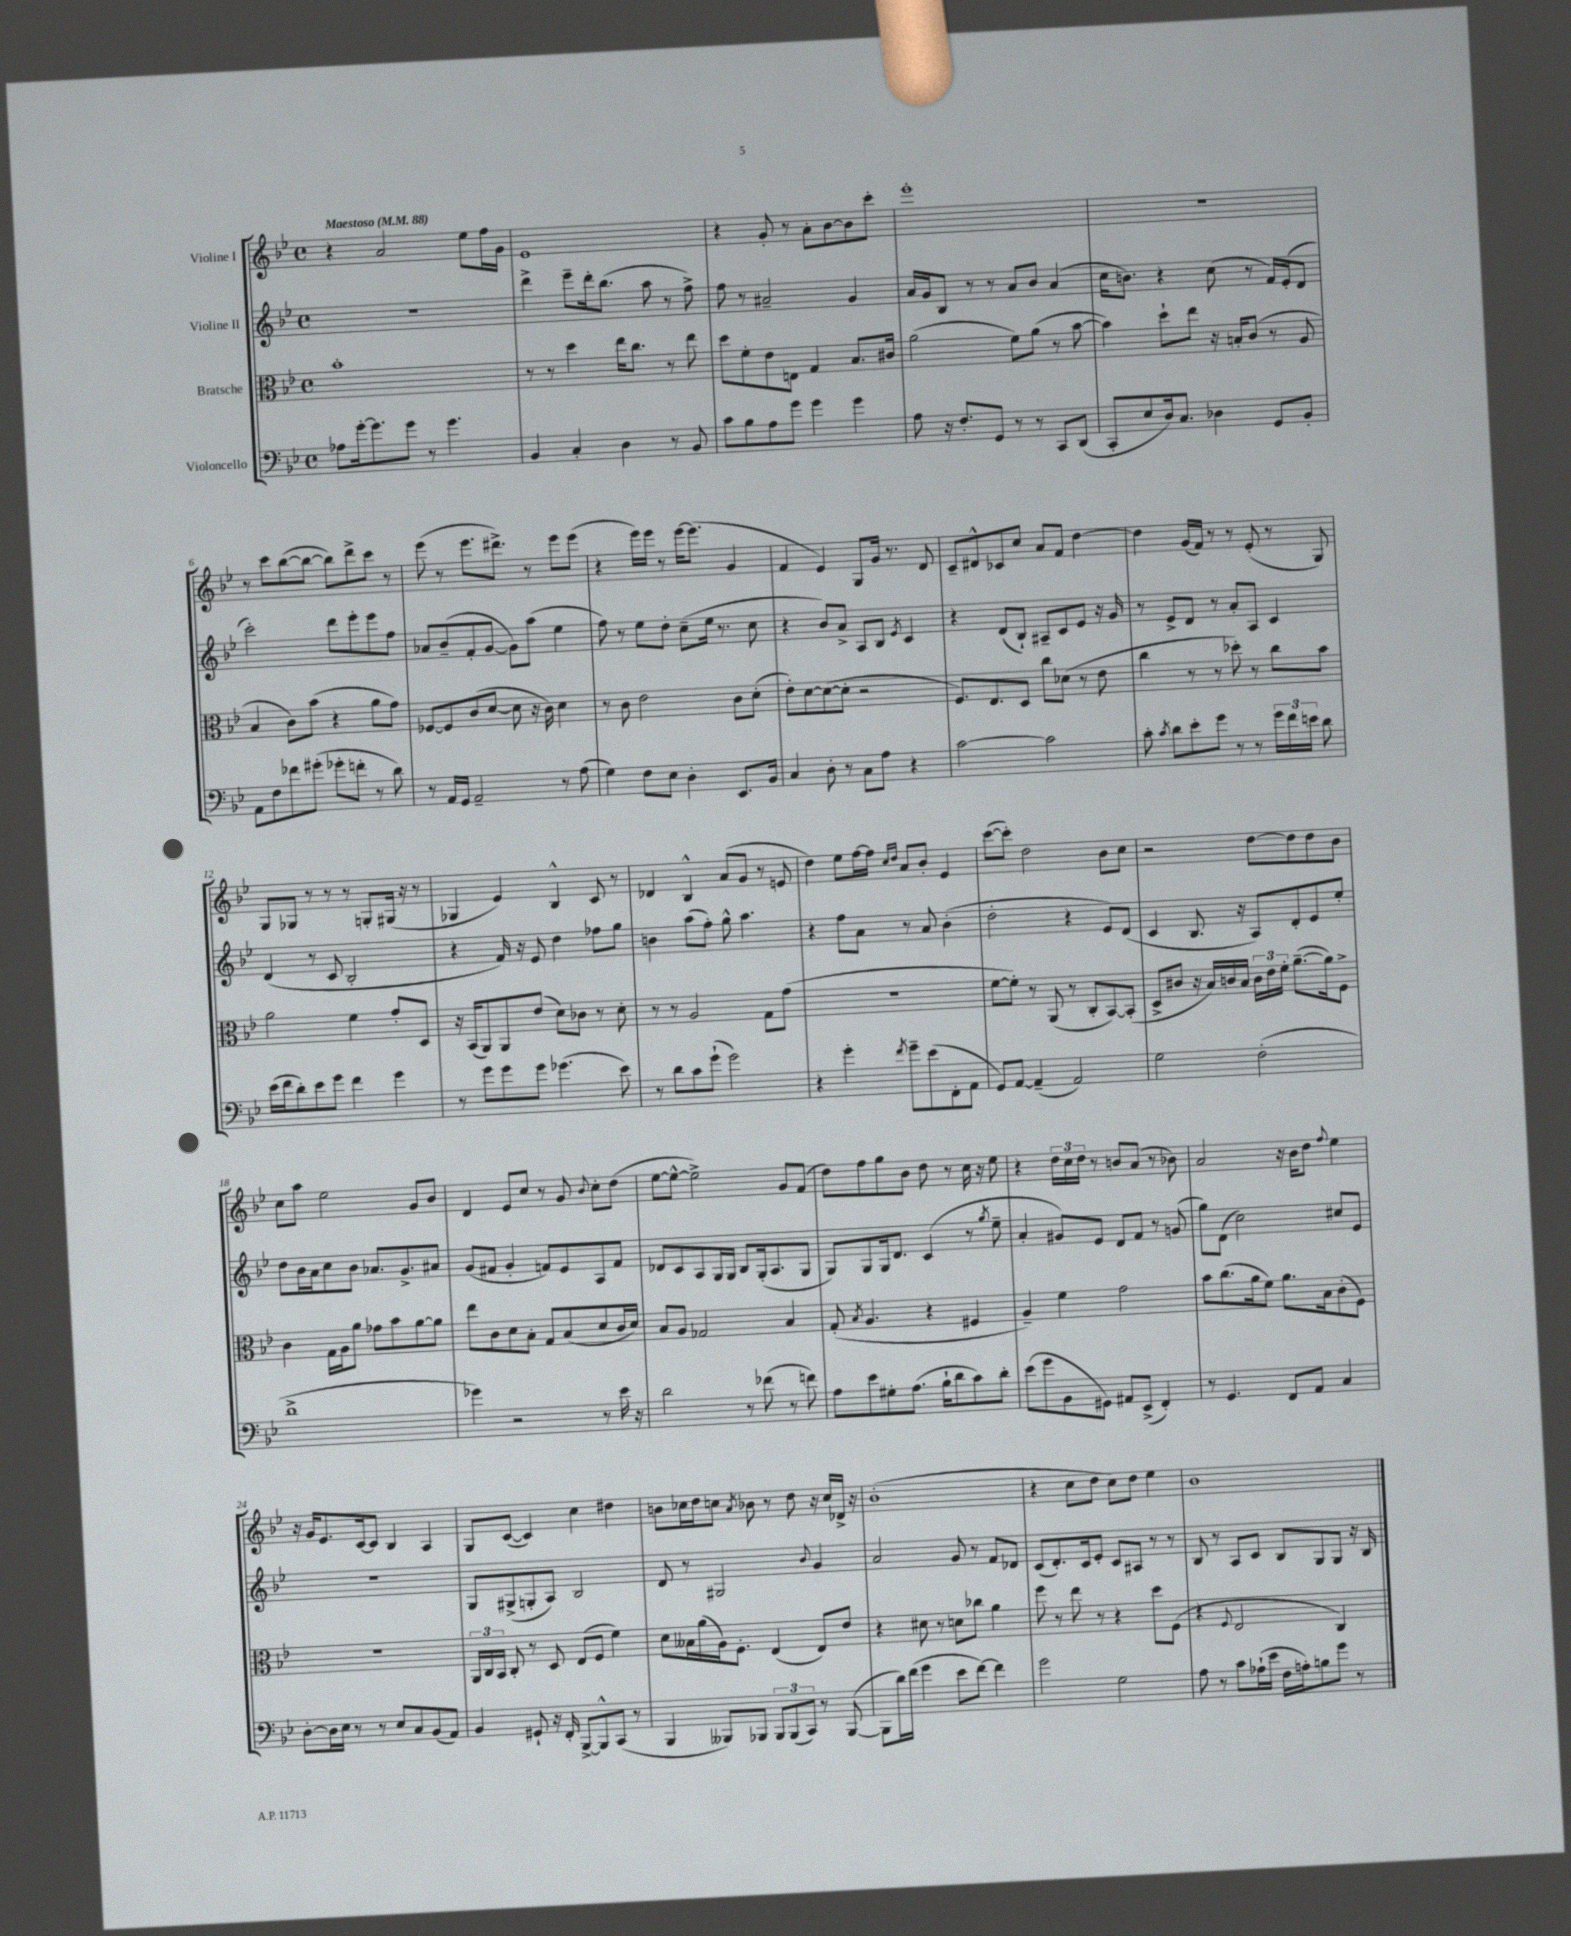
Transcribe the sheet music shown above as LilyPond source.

<<
\new StaffGroup <<
\new Staff = "s0" \with { instrumentName = "Violine I" } {
    \clef treble \key bes \major \defaultTimeSignature \time 4/4 \tempo "Maestoso" 4 = 88
    \autoBeamOff r4 a'2 ees''8[ f''16 g'16] |
    ees'1 |
    r4 g'8-. r8 a'8[-. bes'8~ bes'8 c'''8]-. |
    ees'''1-. |
    R1 |
    r8 c'''8[ bes''8~( bes''8]~ bes''8[) d'''8-> c'''8] r8 |
    ees'''8( r8 ees'''8.[ dis'''8.]->) r8 ees'''8[ ees'''8]( |
    r4 ees'''16[) ees'''16] r8 ees'''16[~ ees'''8.]( g'4 |
    f'4 ees'4) g8[ g'16] r8. d'8 |
    c'8[-- dis'8-^ ces'8 c''8] a'8[ f'8] d''4~ |
    d''4 g'16[( f'16]) r8 r8 ees'8-.( r8 g8) |
    g8[ ges8] r8 r8 r8 g8[-. gis16]( r16 r8 |
    ges4 ees'4) bes4-^ c'8 r8 |
    des'4 bes4-^ a'8[( g'8] r8 e'8 |
    d''4) ees''8[ f''16~ f''16] \grace { c''16[ d''16] } a'8[ bes'8]-. ees'4 |
    c'''8[~( c'''8]-.) d''2 bes'8[ c''8] |
    r2 d''8[~ d''8 d''8 bes'8] |
    c''8[ a''8] ees''2 g'8[ bes'8] |
    d'4 ees'8[ c''8] r8 g'8 \appoggiatura { bes'8 } c''8[-. d''8]( |
    ees''8[~ ees''8]~-^ ees''2->) g'8[ f'8]( |
    d''8[) f''8 g''8 bes'8] d''8 r8 c''16 r16 ees''8 |
    r4 \tuplet 3/2 { d''16[ c''16 d''16] } r8 b'8[ a'8]( r8 bes'8) |
    a'2 r16 bes'16[ d''8] \appoggiatura { f''8 } ees''4 |
    r16 g'16[ ees'8. c'16~ c'8] bes4 a4 |
    g8[ c'8]~( c'4) c''4 dis''4 |
    b'8[ ces''16 d''16 c''8] \acciaccatura { a'8 } bes'8 r8 d''8 r16 c''16[ des'16]-> r16 |
    bes'1-.( |
    r4 c''8[ d''8] c''8[) d''8] ees''4 |
    bes'1 \bar "|." |
}
\new Staff = "s1" \with { instrumentName = "Violine II" } {
    \clef treble \key bes \major \defaultTimeSignature \time 4/4
    \autoBeamOff r1 |
    d'''4-> ees'''8[-- d'''16-. bes''8.]( a''8 r8 f''8->) |
    f''8 r8 ais'2-- g'4 |
    a'16[ g'16 bes8] r8 r8 a'8[ bes'8] a'4( |
    c''16[ b'8.]) r4 c''8( r8 f'16[) ees'16-.( d'8] |
    c'''2-.) d'''8[ ees'''8-. ees'''8 f''8] |
    aes'8[ bes'8--( f'8-. g'8]~ g'8[) a''8]( ees''4 |
    f''8) r8 ees''8[ d''8]-. c''8[--( ees''16] r8. c''8 |
    r4 bes'8[) a'8]-> a8[ bes8] \acciaccatura { ees'8 } c'4 |
    r4 d'8[( bes8]-!) ais8[-- c'8 ees'8] r16 g'16 |
    r8 ees'8[-> d'8] r8 a'8[-. a8] c'4 |
    d'4( r8 c'8 bes2-. |
    r4 f'16) r16 ees'8 d''4 fes''8[ g''8] |
    b'4 a''8[( f''8]-.) g''8-^ a''4. |
    r4 f''8[ a'8] r8 a'8 bes'4-.( |
    d''2-. r4 ees'8[) d'8]( |
    c'4 bes8. r16 a8[) d'8-. ees'8 ees''8]-. |
    d''8[ bes'16 a'16 c''8 bes'8] aes'8.[ g'8.-> ais'8] |
    g'8[( fis'8] g'4-. f'8[) ees'8 a8 f'8] |
    des'8[ c'8 a8 g16 g16] bes8[ g16-.( a8. g8] |
    g8[) g8 g16 d'8.] c'4( r8 \acciaccatura { g''8 } ees''8-- |
    a'4-. gis'8[) ees'8] d'8[ f'8] r8 g'8( |
    g''8[) d'8]( c''2) cis''8[ ees'8] |
    R1 |
    g8[ gis8->( g8-. a8]) bes2 |
    d'8 r8 gis2 \appoggiatura { bes'8 } g'4 |
    a'2 g'8 r8 f'8[ des'8] |
    c'8[( d'8.-.) c'16 ees'8]-. c'8[ ais8] r8 r8 |
    bes8 r8 a8[ c'8] bes8[ g8 g8] r16 bes16 \bar "|." |
}
\new Staff = "s2" \with { instrumentName = "Bratsche" } {
    \clef alto \key bes \major \defaultTimeSignature \time 4/4
    \autoBeamOff bes'1-. |
    r8 r8 d''4 ees''16[ c''8.] r8 ees''8 |
    d''8[ f'8-. ees'8 e8] g4 bes8.[ cis'16] |
    a'2( f'8[) a'8]( r8 bes'8~ |
    bes'4) d''8[-! ees''8] r16 b16[-. c'8]( r8 a8 |
    bes4 c'8[) bes'8]( r4 a'8[ g'8]) |
    fes8[~ fes8 c'8( d'8]~ d'8 r16 c'16) d'4 |
    r8 c'8 ees'2 c'8[ d'8]-.( |
    ees'8[-.) d'8~ d'8~( d'8]-. r2 |
    f8.[) ees8. d8] c''8[ des'8]( r8 ees'8 |
    c''4 r8 r8 des''8-.) r8 c''8[ bes'8] |
    a'2 f'4 g'8[-. d8] |
    r16 bes,16[( a,8) a,8 ees'8]( d'8[) ces'8] r8 d'8-. |
    r8 r8 a2 g8[ g'8]( |
    R1 |
    f'8[~ f'8]-.) r8 a,8( r8 c8[-. bes,8~) bes,8]-.( |
    d8[-> cis'8] r16 bes16[) c'16 bes16] \tuplet 3/2 { c'16[ ees'16 f'16]-. } a'8.[~--( a'16) f8]-> |
    c'4 g16[ a16 a'8] ges'8[ bes'8 a'8~ a'8] |
    ees''8[ c'8 d'8 bes8]-. g8[ bes8( d'8 c'16 d'16]) |
    bes8[ a8] ges2 bes4 |
    g8-.( \acciaccatura { bes8 } a4. r4 fis4 |
    a4--) f'4 g'2 |
    bes'8[ c''8.( a'16 f'8]) a'8.[ bes16 c'8-.( f8]) |
    R1 |
    \tuplet 3/2 { a,16[ c16 bes,16] } c8-. r8 d8 ees8[( f8] f'4) |
    d'8[ beses16 a'16( a16) f8.]-. ees4( ees8[) ees'8] |
    r4 dis'8 r8 d'8[ ces''8] a'4 |
    f''8 r8 ees''8 r8 r4 d''8[ f8]( |
    r4 \appoggiatura { f8 } ees2 c4) \bar "|." |
}
\new Staff = "s3" \with { instrumentName = "Violoncello" } {
    \clef bass \key bes \major \defaultTimeSignature \time 4/4
    \autoBeamOff aes8[ g'16~-. g'8. g'8] r8 g'4. |
    bes,4 c4-. d4 r8 bes,8 |
    c'8[ bes8 a8 g'8] g'4 g'4 |
    a8 r16 f8.[-. g,8] r8 r8 c,8[ d,8]( |
    c,8[-. ees8 d16) c8.] des4 g,8[ bes,8]-. |
    a,8[ f8 fes'8 gis'8]-.( ges'8[-. f'8]-. r8 d'8) |
    r8 a,16[ g,16] a,2-- r8 a8( |
    g4) f8[ ees8] d4-. ees,8.[ bes,16] |
    c4 d8-. r8 c8[ a8] r4 |
    c'2~ c'2 |
    c'8-. \acciaccatura { c'8 } d'8[ ees'8-. g'8] r8 r8 \tuplet 3/2 { g'16[ f'16 e'16] } d'8 |
    ees'16[( f'16 d'8-.) ees'8 g'8] f'4 g'4 |
    r8 g'8[ g'8 g'8] ges'4.( ees'8) |
    r8 d'8[ c'8 g'8]-!( g'2) |
    r4 g'4-. \acciaccatura { f'8 } g'8[-- ees'8( f,8-. a,8] |
    g,8[) a,8]~ a,4--( a,2) |
    g2 f2-.( |
    d'1-> |
    ges'4) r2 r8 ees'16 r16 |
    d'2 r8 fes'8( r8 f'8) |
    a8[ ees'8 gis8-. a8.]( bes16[-! d'8 c'8) d'8]-. |
    ees'8[( g'8 bes,8 gis,8]) ais,8[ ees,8]->( f,4-.) |
    r8 g,4. f,8[ a,8] c4 |
    d8[~-. d16 ees16] r8 r8 ees8[ c8 bes,8( a,8]) |
    bes,4 gis,8-! r16 f,16-. bes,,8[~-> bes,,8-^ c,8]( r8 |
    bes,,4 beses,,8[) bes,,8] \tuplet 3/2 { bes,,8[ bes,,8( c,8]) } r8 bes,,8~( |
    bes,,8[ d'16) f'16]( g'4 ees'8[ f'8]~) f'4 |
    g'2 g2 |
    a8 r8 c'8[ aes16-!( ees'16] f16[ a16-.) b8 g'8] r8 \bar "|." |
}
>>
>>
